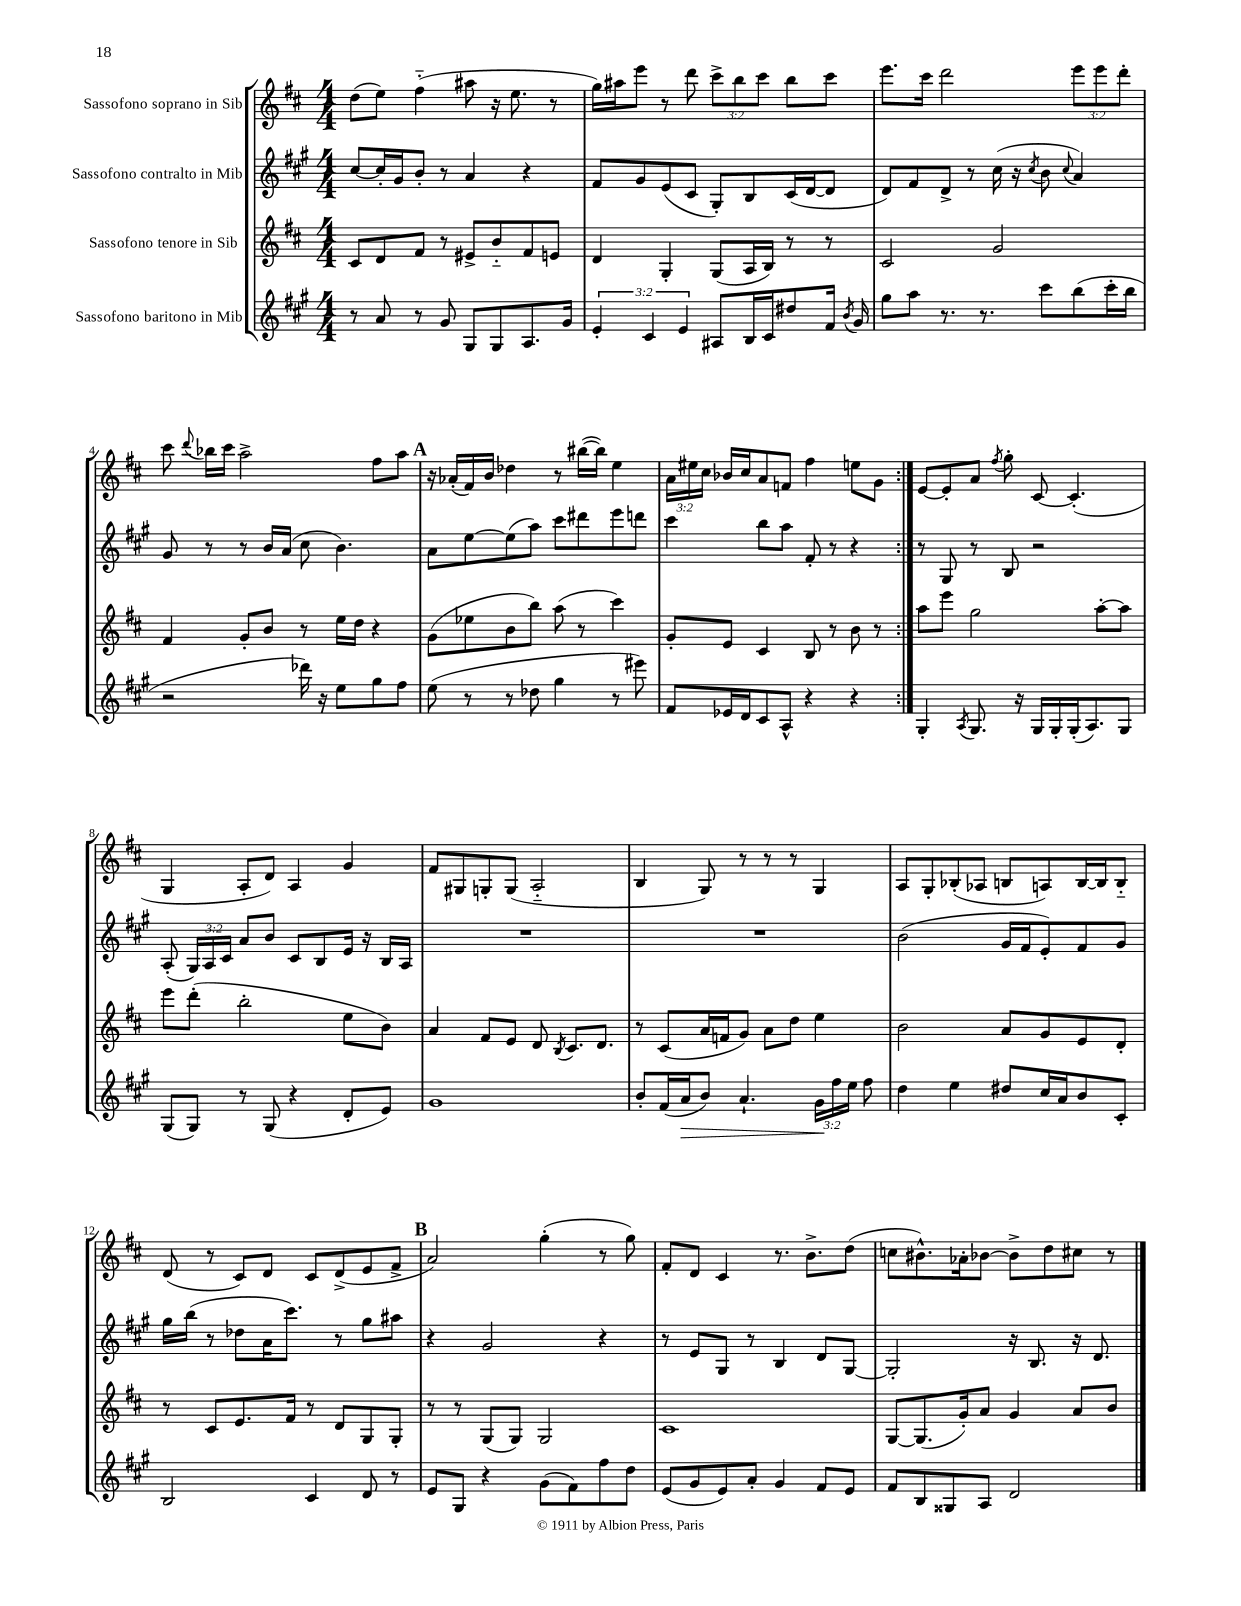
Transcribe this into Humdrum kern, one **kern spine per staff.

**kern	**kern	**kern	**kern
*staff4	*staff3	*staff2	*staff1
*clefG2	*clefG2	*clefG2	*clefG2
*k[f#c#g#]	*k[f#c#]	*k[f#c#g#]	*k[f#c#]
*M4/4	*M4/4	*M4/4	*M4/4
8r	8c#	[8cc#	(8dd
8a	8d	16cc#']	8ee)
.	.	16g#	.
8r	8f#	8b'	(4ff#'~
8g#	8r	8r	.
8G#	8e#^	4a	8aa#
8G#	8b'~	.	16r
.	.	.	8.ee
8.A	8f#	4r	.
.	8e	.	8r
16g#	.	.	.
=	=	=	=
6e'	4d	8f#	16gg)
.	.	.	16aa#
.	.	8g#	8eee
6c#	.	.	.
.	4G'	(8e	8r
6e	.	.	.
.	.	8c#	8ddd
8A#	(8G	8G#')	12ccc#^
.	.	.	12bb
16B	16A	8B	.
.	.	.	12ccc#
16c#	16B)	.	.
8dd#	8r	(16c#	8bb
.	.	[16d	.
16f#	8r	8d]	8ccc#
8qb	.	.	.
16g#	.	.	.
=	=	=	=
8gg#	2c#	8d)	8.eee
8aa	.	8f#	.
.	.	.	16ccc#
8.r	.	8d^	2ddd
.	.	8r	.
8.r	.	.	.
.	2g	(16cc#	.
.	.	16r	.
.	.	8qcc#	.
8ccc#	.	8b	.
.	.	8qqcc#	.
(8bb	.	4a)	12eee
.	.	.	12eee
16ccc#'	.	.	.
.	.	.	12ddd'
16bb	.	.	.
=	=	=	=
2r	4f#	8g#	8ccc#
.	.	.	8qqddd
.	.	8r	16bb-
.	.	.	16ccc#
.	8g'	8r	2aa^
.	8b	16b	.
.	.	(16a	.
16ddd-)	8r	8cc#	.
16r	.	.	.
8ee	16ee	4.b)	.
.	16dd	.	.
8gg#	4r	.	8ff#
8ff#	.	.	8aa
=	=	=	=
(8ee	(8g	8a	16r
.	.	.	(16a-'
8r	8ee-	[8ee	16f#)
.	.	.	16b
8r	8b	(8ee]	4dd-
8dd-	8bb)	8aa)	.
4gg#	(8aa	8ccc#	8r
.	8r	8ddd#	([16bb#
.	.	.	16bb#])
8r	4ccc#)	8eee	4ee
8eee#)	.	8ddd	.
=	=	=	=
8f#	8g'	4ccc#	24a
.	.	.	24ee#
.	.	.	24cc#
16e-	8e	.	16b-
16d	.	.	16cc#
8c#	4c#	8bb	8a
8A^^	.	8aa	8f
4r	8B	8f#'	4ff#
.	8r	8r	.
4r	8b	4r	8ee
.	8r	.	8g
=:|!	=:|!	=:|!	=:|!
4G#'	8aa	8r	[8e
.	8eee	8G#	8e']
8qA	.	.	.
8.G#	2gg	8r	8a
.	.	.	8qff#
.	.	8B	8gg'
16r	.	.	.
16G#	.	2r	[8c#
16G#'	.	.	.
(16G#'	.	.	(4.c#']
8.A)	.	.	.
.	[8aa'	.	.
8G#	8aa]	.	.
=	=	=	=
(8G#	8eee	(8A'	4G
8G#)	(8ddd'	24G#)	.
.	.	24A	.
.	.	24c#	.
8r	2bb'	8a	8A'
(8G#	.	8b	8d)
4r	.	8c#	4A
.	.	8B	.
8d'	8ee	16e	4g
.	.	16r	.
8e)	8b)	16B	.
.	.	16A	.
=	=	=	=
1g#	4a	1r	8f#
.	.	.	8G#
.	8f#	.	8G'
.	8e	.	(8G
.	8d	.	2A'~
.	8qB	.	.
.	8.c#	.	.
.	8.d	.	.
=	=	=	=
8b'	8r	1r	4B
(16f#	(8c#	.	.
16a	.	.	.
8b)	16a	.	8G)
.	16f	.	.
4.a`	8g)	.	8r
.	8a	.	8r
.	8dd	.	8r
24g#	4ee	.	4G
24ff#	.	.	.
24ee	.	.	.
8ff#	.	.	.
=	=	=	=
4dd	2b	(2b	8A
.	.	.	8G'
4ee	.	.	(8B-'
.	.	.	8A-
8dd#	8a	16g#	8B
.	.	16f#	.
16cc#	8g	8e')	8A)
16a	.	.	.
8b	8e	8f#	[16B
.	.	.	16B]
8c#'	8d'	8g#	8B'~
=	=	=	=
2B	8r	16gg#	(8d
.	.	(16bb	.
.	8c#	8r	8r
.	8.e	8dd-	8c#)
.	.	16a	8d
.	16f#	8.ccc#)	.
4c#	8r	.	8c#
.	8d	8r	(8d^
8d	8G	8gg#	8e
8r	8G'	8aa#	8f#^
=	=	=	=
8e	8r	4r	2a)
8G#	8r	.	.
4r	(8G	2g#	.
.	8G)	.	.
(8g#	2G	.	(4gg'
8f#)	.	.	.
8ff#	.	4r	8r
8dd	.	.	8gg)
=	=	=	=
(8e	1c#	8r	8f#'
8g#	.	8e	8d
8e)	.	8G#	4c#
8a'	.	8r	.
4g#	.	4B	8.r
.	.	.	8.b^
8f#	.	8d	.
8e	.	[8G#	(8dd
=	=	=	=
8f#	[8G	2G#']	8cc
8B	(8.G]	.	8.b#^^)
8G##	.	.	.
.	16g')	.	16a-'
8A	8a	.	[8b-
2d	4g	16r	8b-^]
.	.	8.B	.
.	.	.	8dd
.	8a	16r	8cc#
.	.	8.d	.
.	8b	.	8r
==	==	==	==
*-	*-	*-	*-
